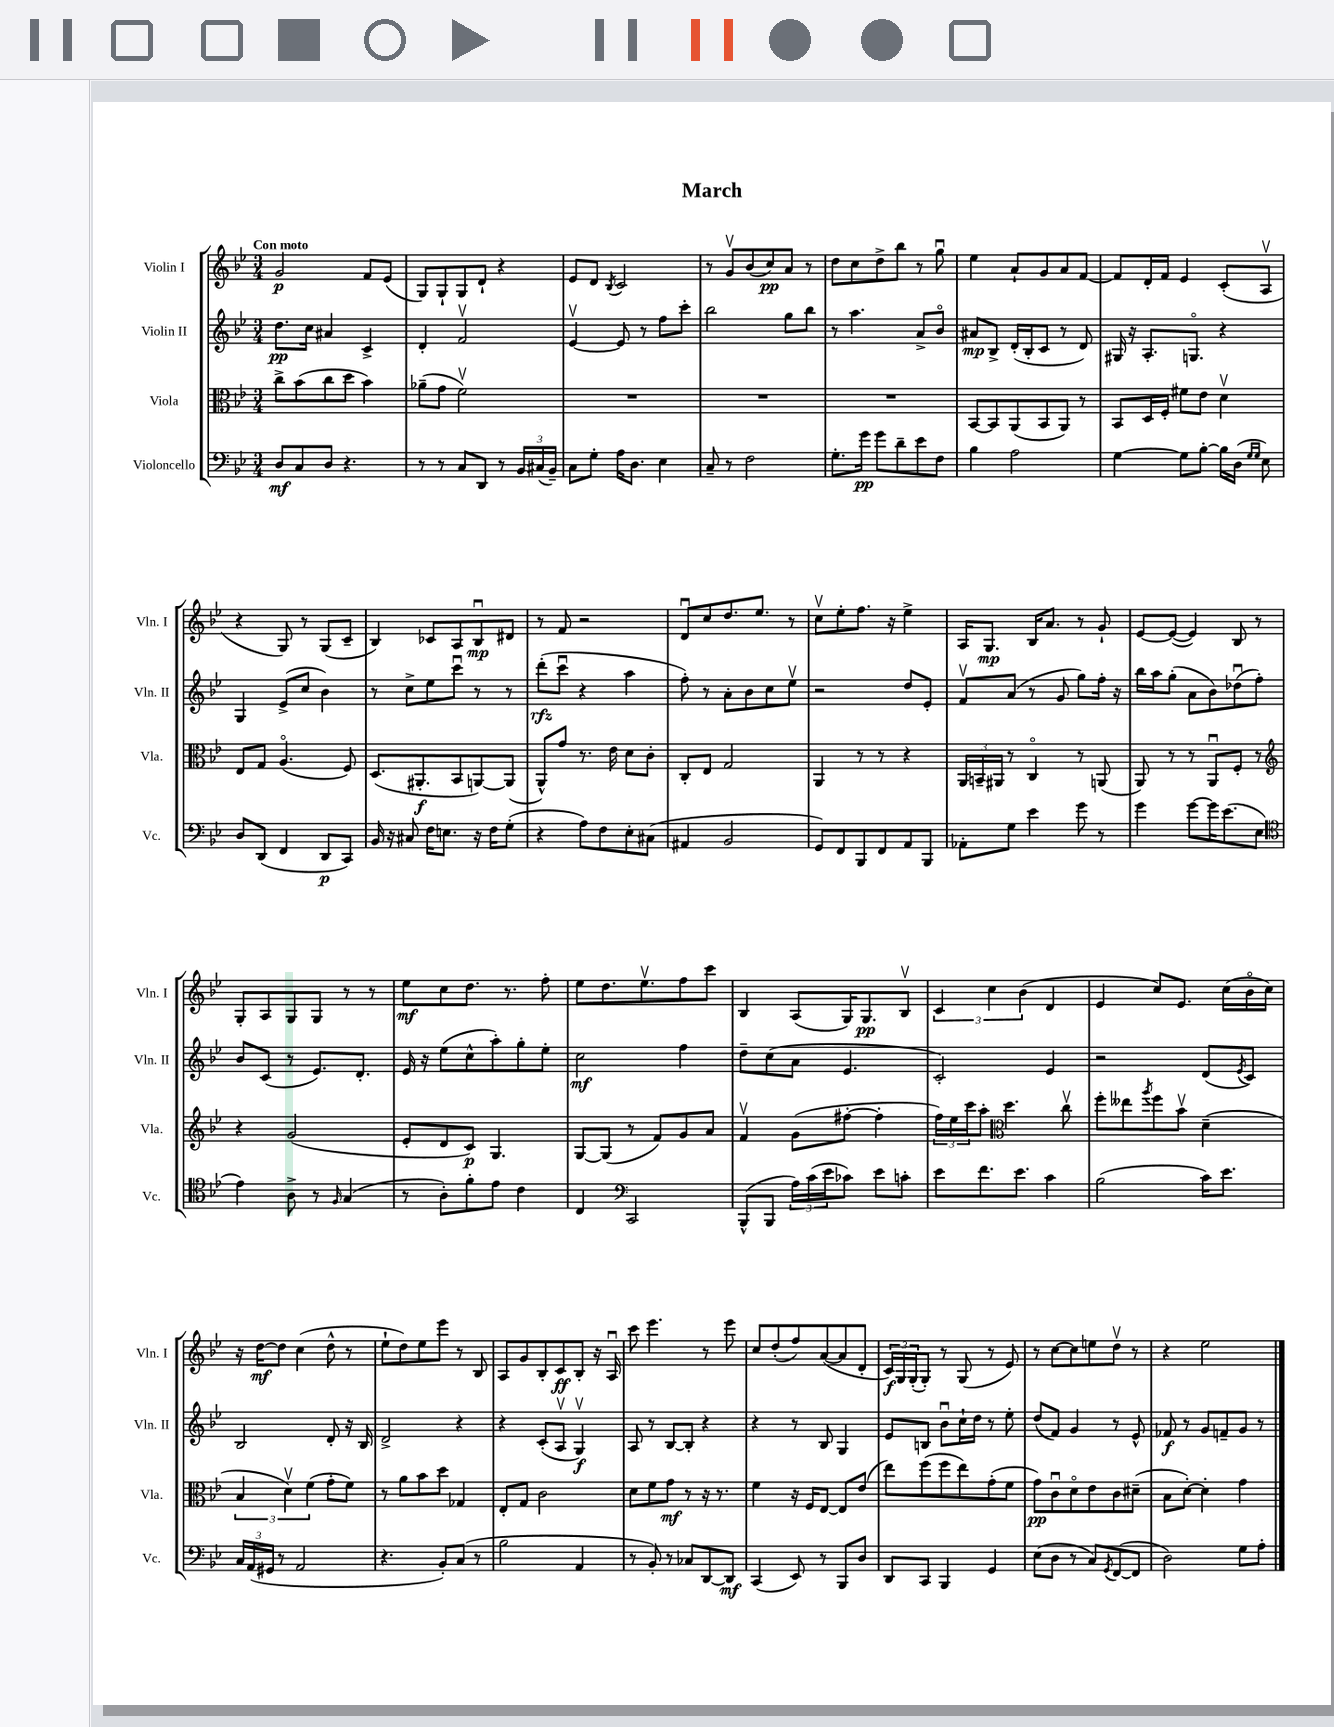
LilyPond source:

\header { title = "March" }
<<
\new StaffGroup <<
\new Staff = "s0" \with { instrumentName = "Violin I" shortInstrumentName = "Vln. I" } {
    \clef treble \key bes \major \numericTimeSignature \time 3/4 \tempo "Con moto"
    g'2\p f'8 ees'8( |
    g8) g8-! g8 d'8-! r4 |
    ees'8 d'8 \acciaccatura { bes8 } c'2 |
    r8 g'8\upbow bes'8( c''8\pp) a'8 r8 |
    d''8 c''8 d''8-> bes''8 r8 g''8\downbow |
    ees''4 a'8-! g'8 a'8 f'8~ |
    f'8 d'16-. f'16 ees'4 c'8-.( a8\upbow |
    r4 g8) r8 g8( c'8-- |
    bes4) ces'8 a8 bes8\downbow\mp dis'8 |
    r8 f'8 r2 |
    d'8\downbow c''8 d''8. ees''8. r8 |
    c''8\upbow ees''8-. f''8. r16 ees''4-> |
    a16 g8.\mp bes16 a'8. r8 g'8-! |
    ees'8~ ees'8~( ees'4) bes8 r8 |
    g8-. a8 g8 g8 r8 r8 |
    ees''8\mf c''8 d''8. r8. f''8-. |
    ees''8 d''8. ees''8.\upbow f''8 c'''8 |
    bes4 a8( g16) g8.\pp bes8\upbow |
    \tuplet 3/2 { c'4 c''4 bes'4( } d'4 |
    ees'4 c''8) ees'8. c''16( bes'16\flageolet c''16) |
    r16 d''16~\mf d''8 c''4( d''8-^ r8 |
    ees''8-! d''8) ees''8 ees'''8 r8 bes8 |
    a8 g'8 bes8-. c'8\ff bes8-. r16 a16\downbow |
    c'''8 ees'''4. r8 ees'''8 |
    c''8 d''8-.( f''8) a'8~( a'8 d'8-. |
    \tuplet 3/2 { c'16\f) g16 g16-.( } g8-.) r8 g8( r8 ees'8) |
    r8 c''8~ c''8 e''8 d''8\upbow r8 |
    r4 ees''2 \bar "|." |
}
\new Staff = "s1" \with { instrumentName = "Violin II" shortInstrumentName = "Vln. II" } {
    \clef treble \key bes \major \numericTimeSignature \time 3/4
    d''8.\pp c''16 ais'4 c'4-> |
    d'4-. f'2\upbow |
    ees'4~\upbow ees'8 r8 f''8 c'''8-. |
    bes''2 g''8 bes''8 |
    r8 a''4. a'8-> bes'8\flageolet |
    ais'8\mp bes8-> d'16-.( bes16-. c'8 r8 d'8) |
    gis16 r16 a8.-. g8.\flageolet r4 |
    g4 ees'8->( c''8 bes'4) |
    r8 c''8-> ees''8 c'''8\downbow r8 r8 |
    d'''8-.\rfz( c'''8\downbow r4 a''4 |
    f''8-.) r8 a'8-. bes'8 c''8 ees''8\upbow |
    r2 d''8 ees'8-. |
    f'8\upbow a'8( r8 g'8 g''8) f''16-. r16 |
    bes''16 a''16 g''8-.( a'8 bes'8) des''8\downbow( f''8-.) |
    bes'8 c'8( r8 ees'8.) d'8.-. |
    ees'16 r16 ees''8( c''8-^ a''8-.) g''8-. ees''8-. |
    c''2\mf f''4 |
    d''8-- c''8( a'8 ees'4. |
    c'2-.) ees'4 |
    r2 d'8( \acciaccatura { ees'8 } c'8) |
    bes2 d'8-. r16 bes16 |
    d'2-> r4 |
    r4 c'8-.( a8\upbow g4\upbow\f) |
    a8 r8 bes8~ bes8-. r4 |
    r4 r8 bes8 g4 |
    ees'8 b8 bes'8\downbow c''16-! d''16 r8 ees''8-. |
    d''8( f'8) g'4 r8 ees'8-^ |
    fes'8\f r8 g'8 f'8-- g'8 r8 \bar "|." |
}
\new Staff = "s2" \with { instrumentName = "Viola" shortInstrumentName = "Vla." } {
    \clef alto \key bes \major \numericTimeSignature \time 3/4
    c''8-> bes'8( c''8 d''8 bes'4) |
    aes'8--( g'8 f'2\upbow) |
    R2. |
    R2. |
    R2. |
    bes,8~ bes,8 a,8( bes,8 a,8) r8 |
    bes,8 d16 f16-. fis'8 ees'8 d'4\upbow |
    ees8 g8 a4.\flageolet( f8) |
    d8.( ais,8.-.\f bes,8 a,8~) a,8( |
    a,8-^) g'8 r8. ees'16 d'8 c'8-. |
    c8-. ees8 g2 |
    a,4 r8 r8 r4 |
    \tuplet 3/2 { a,16 b,16-- ais,16 } r8 c4\flageolet r8 a,8( |
    a,8) r8 r8 a,8\downbow f8-. r8 |
    \clef treble r4 g'2( |
    ees'8-. d'8 c'8\p) g4. |
    g8~ g8( r8 f'8) g'8 a'8 |
    f'4\upbow g'8( fis''8~-. fis''4-. |
    \tuplet 3/2 { f''16) ees''16 c'''16 } a''8-. \clef alto d''4. c''8\upbow |
    f''8-. eeses''8 \acciaccatura { a''8 } f''8 bes'8\upbow d'4--( |
    \tuplet 3/2 { bes4 d'4\upbow) f'4( } g'8-. f'8) |
    r8 a'8 bes'8 d''8 ges4 |
    ees8-. g8 c'2 |
    d'8 f'8 g'8\mf r8 r16 r8. |
    f'4 r16 f16 ees8~ ees8 ees'8( |
    ees''8) f''8( f''8 ees''8) g'8-.( f'8 |
    g'8\pp) c'8\downbow d'8\flageolet ees'8 c'8 dis'8--( |
    bes8 d'8~-.) d'4-. g'4 \bar "|." |
}
\new Staff = "s3" \with { instrumentName = "Violoncello" shortInstrumentName = "Vc." } {
    \clef bass \key bes \major \numericTimeSignature \time 3/4
    d8\mf c8 d8 r4. |
    r8 r8 c8 d,8 r8 \tuplet 3/2 { bes,16 cis16( bes,16--) } |
    c8 g8-. a16 d8. ees4 |
    c8-- r8 f2 |
    g8.-. g'16\pp g'8 d'8-- ees'8 f8 |
    bes4 a2 |
    g4~ g8 bes8~-. bes16 d16( \grace { g16 g16 } ees8) |
    d8 d,8( f,4 d,8\p c,8) |
    bes,16 r16 cis8 f16 e8. r16 f16 g8-.( |
    r4 a8) f8 ees8-. cis8( |
    ais,4 bes,2 |
    g,8) f,8 bes,,8 f,8 a,8 bes,,8 |
    aes,8-. g8 ees'4 g'8 r8 |
    g'4 g'8~ g'16 ees'8.( ees8 |
    \clef tenor ees'4) a8-> r8 \grace { f16 } g4( |
    r8 a8-.) f'8-. ees'8 c'4 |
    c4 \clef bass c,2 |
    bes,,8-^( bes,,8 \tuplet 3/2 { a16) c'16( ees'16 } ces'8) ees'8 c'8-. |
    ees'8 f'8. ees'8. c'4 |
    bes2( c'16) ees'8. |
    \tuplet 3/2 { c16 a,16( gis,16 } r8 a,2 |
    r4. bes,8-.) c8( r8 |
    bes2 a,4 |
    r8 bes,8-.) r8 ces8 d,8~ d,8\mf |
    c,4( ees,8) r8 bes,,8 d8 |
    d,8 c,8 bes,,4 g,4 |
    ees8( d8 r8 c8) \acciaccatura { g,8 } f,8~( f,8 |
    d2) g8 a8-. \bar "|." |
}
>>
>>
\layout { \context { \Score \remove "Bar_number_engraver" } }
